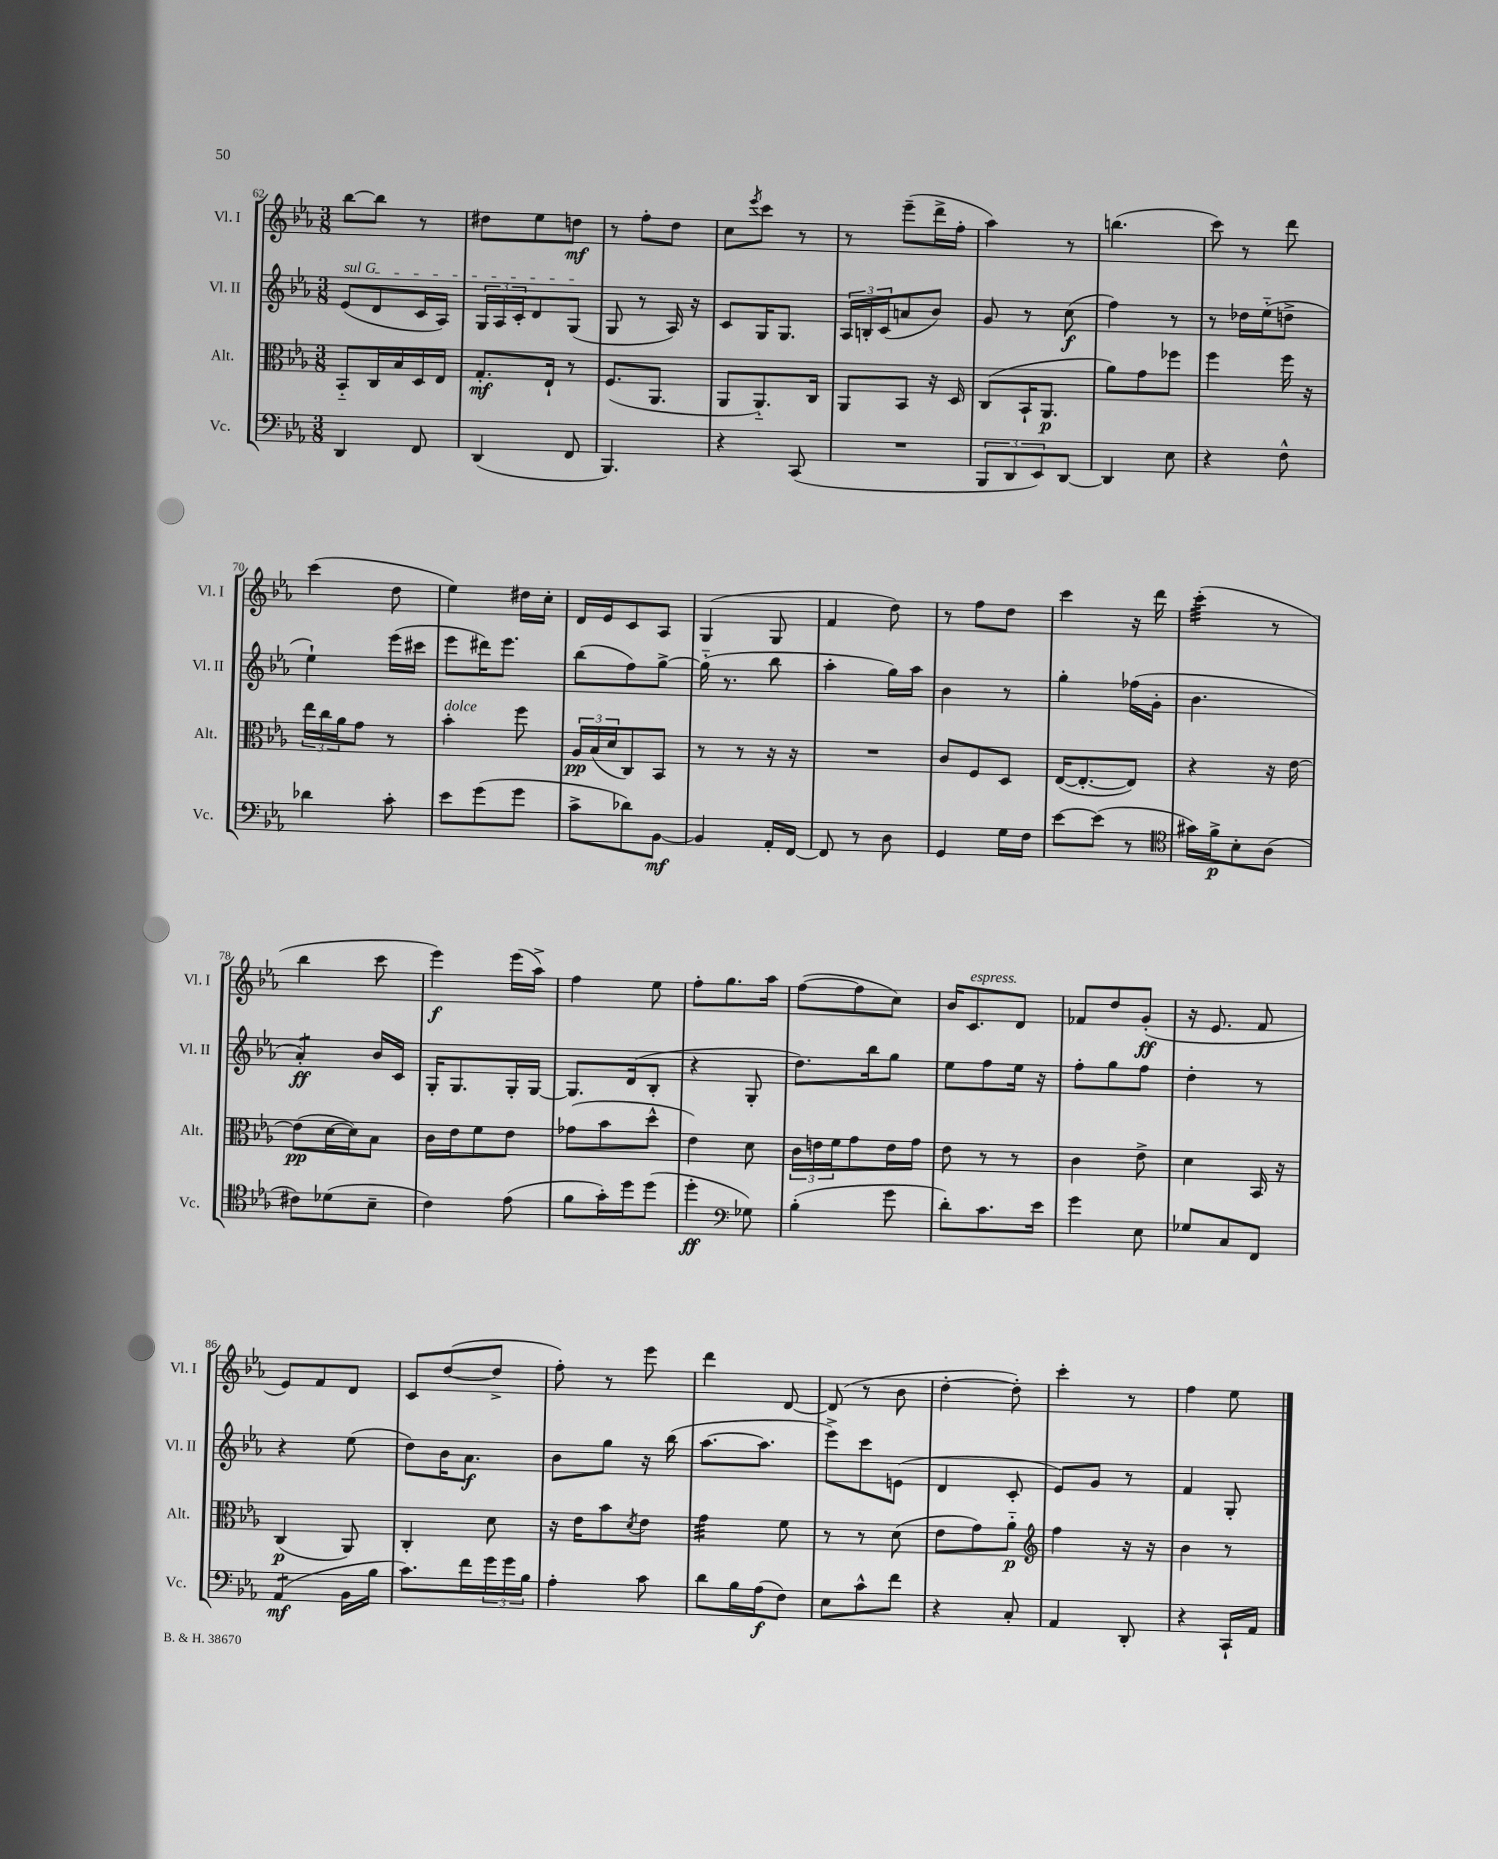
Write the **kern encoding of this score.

**kern	**kern	**kern	**kern
*staff4	*staff3	*staff2	*staff1
*clefF4	*clefC3	*clefG2	*clefG2
*k[b-e-a-]	*k[b-e-a-]	*k[b-e-a-]	*k[b-e-a-]
*M3/8	*M3/8	*M3/8	*M3/8
4DD/	8BB-'~/L	(8e-/L	[8bb-\L
.	16C/L	8d/	8bb-\]J
.	16B-/	.	.
8FF/	16D/	16c/L	8r
.	16E-/JJ	16A-/JJ)	.
=	=	=	=
(4DD/	8.G'/L	24G/LL	8dd#\L
.	.	24A-/	.
.	.	24c'/J	.
.	.	8d/	8ee-\
.	16E-`/Jk	.	.
8FF/	8r	(8G/J	8dd\J
=	=	=	=
4.BBB-/)	(8.F/L	8G/	8r
.	.	8r	8ff'\L
.	8.AA-/J	.	.
.	.	16A-/)	8dd\J
.	.	16r	.
=	=	=	=
4r	8AA-/L	8c/L	8cc\L
.	.	.	8qeee-/
.	8.AA-'~/)	16G/K	8ccc\J
.	.	8.G/J	.
(8CC/	.	.	8r
.	16C/Jk	.	.
=	=	=	=
4.r	8AA-/L	24A-/LL	8r
.	.	24B'/	.
.	.	(24c/J	.
.	8BB-/J	8a/	(8eee-~\L
.	16r	8b-/J)	16ddd^\L
.	16D/	.	16ff'\JJ
=	=	=	=
12BBB-/L	(8C/L	8g/	4aa-\)
12DD/	.	.	.
.	16BB-`/K	8r	.
12EE-/)	.	.	.
.	8.AA-/J	.	.
[8DD/J	.	(8cc\	8r
=	=	=	=
4DD/]	8a-\L)	4ff\)	(4.bb\
.	8g\	.	.
8E-\	8ff-\J	8r	.
=	=	=	=
4r	4ff\	8r	8ccc\)
.	.	16dd-\LL	8r
.	.	(16ee-'~\J	.
8F^^\	16ff\	8dd^\J	8ddd\
.	16r	.	.
=	=	=	=
4d-\	24ee-\LL	4ee-`\)	(4ccc\
.	24cc\	.	.
.	24a-\J	.	.
.	8g\J	.	.
8c'\	8r	(16eee-\LL	8dd\
.	.	16ccc#\JJ	.
=	=	=	=
8e-\L	4b-'\	8eee-\L	4ee-\)
(8g\	.	16ddd#\K)	.
.	.	8.eee-\J	.
8g\J	8ff\	.	16dd#\LL
.	.	.	16cc'\JJ
=	=	=	=
8c^\L	24A-/LL	(8bb-\L	16d/LL
.	(24B-/	.	.
.	.	.	16e-/J
.	24d/J	.	.
8d-\)	8C/)	8ff\)	8c/
[8BB-\J	8BB-/J	[8gg^\J	8A-/J
=	=	=	=
4BB-/]	8r	(16gg'~\]	(4G/
.	.	8.r	.
.	8r	.	.
16AA-'/LL	16r	8bb-\	8G/
[16FF/JJ	16r	.	.
=	=	=	=
8FF/]	4.r	4aa-'\	4f/
8r	.	.	.
8D\	.	16gg\LL)	8dd\)
.	.	16aa-\JJ	.
=	=	=	=
4GG/	8c/L	4b-\	8r
.	8F/	.	8ff\L
16G\LL	8D/J	8r	8dd\J
16F\JJ	.	.	.
=	=	=	=
[8e-\L	([16E-/LK	4gg'\	4ccc\
.	8.E-'/_	.	.
(8e-\]J	.	.	.
8r	8E-/]J)	(16ff-\LL	16r
.	.	16g'\JJ	16ddd\
=	=	=	=
*clefC4	*	*	*
16g#\LL)	4r	4.b-\	(4ccc'\
16f^\J	.	.	.
8B-'\	.	.	.
(8A-\J	16r	.	8r
.	[16e-\	.	.
=	=	=	=
8c#\L)	(8e-\]L	4a-'/)	4bb-\
(8d-\	[16d\L	.	.
.	16d\]J)	.	.
8B-~\J	8B-\J	16b-/LL	8ccc\
.	.	16c/JJ	.
=	=	=	=
4c\)	16c\LL	16G'/LK	4eee-\)
.	16e-\J	8.G/	.
.	8f\	.	.
(8e-\	8e-\J	16G'/L	(16eee-\LL
.	.	[16G/JJ	16aa-^\JJ)
=	=	=	=
8f\L	(8g-\L	8.G/]L	4ff\
16g'\L)	8b-\	.	.
16dd\J	.	(16d/k	.
(8dd\J	8dd^^\J	8B-'/J	8ee-\
=	=	=	=
4dd'\	4e-\)	4r	8ff'\L
.	.	.	8.gg\
*clefF4	*	*	*
8G-\)	8d\	8G'/	.
.	.	.	16aa-\Jk
=	=	=	=
(4B-'\	24c\LL	8.dd\L)	([8ff\L
.	24e\	.	.
.	24f\J	.	.
.	8g\	.	8ff\]
.	.	16bb-\k	.
8g\	16e\L	8gg\J	8cc\J)
.	16g\JJ	.	.
=	=	=	=
8d'\L)	8e-\	8ee-\L	16b-/LK
.	.	.	8.c/
8.c\	8r	8ff\	.
.	8r	16ee-\Jk	8d/J
16e-\Jk	.	16r	.
=	=	=	=
4g\	4c\	8ff'\L	8f-/L
.	.	8gg\	8dd/
8E-\	8e-^\	8ff\J	(8g'/J
=	=	=	=
8G-/L	4d\	4dd'\	16r
.	.	.	8.e-/
8C/	.	.	.
8FF/J	16BB-/	8r	8f/
.	16r	.	.
=	=	=	=
(4AA-/	(4C/	4r	8e-/L)
.	.	.	8f/
16BB-\LL	8AA-/)	(8ee-\	8d/J
16B-\JJ	.	.	.
=	=	=	=
8.c\L)	4C'/	8dd\L)	8c/L
.	.	16b-\K	([8dd/
16f\L	.	8.a-\J	.
24g\	8d\	.	8dd^/]J
24g\	.	.	.
24B-\JJ	.	.	.
=	=	=	=
4A-'\	16r	8b-\L	8ff'\)
.	16e-\LK	.	.
.	8b-\	8gg\J	8r
.	8qd/	.	.
8c\	8e-\J	16r	8eee-\
.	.	(16bb-\	.
=	=	=	=
8d\L	4g\	[8.aa-\L	4ddd\
16B-\L	.	.	.
(16A-\J	.	8.aa-\]J	.
8F\J)	8f\	.	[8d/
=	=	=	=
8E-\L	8r	8eee-^\L)	(8d/]
8c^^\	8r	8ccc\	8r
8f\J	(8d\	(8e\J	8b-\
=	=	=	=
4r	8e-\L	4d/	[4dd'\
.	8g\)	.	.
8C'/	8a-'~\J	8c'/	8dd'\])
=	=	=	=
*	*clefG2	*	*
4AA-/	4ff\	8e-/L)	4ccc'\
.	.	8g/J	.
8DD'/	16r	8r	8r
.	16r	.	.
=	=	=	=
4r	4b-\	4f/	4ff\
16CC`/LL	8r	8G'/	8ee-\
16AA-/JJ	.	.	.
==	==	==	==
*-	*-	*-	*-
